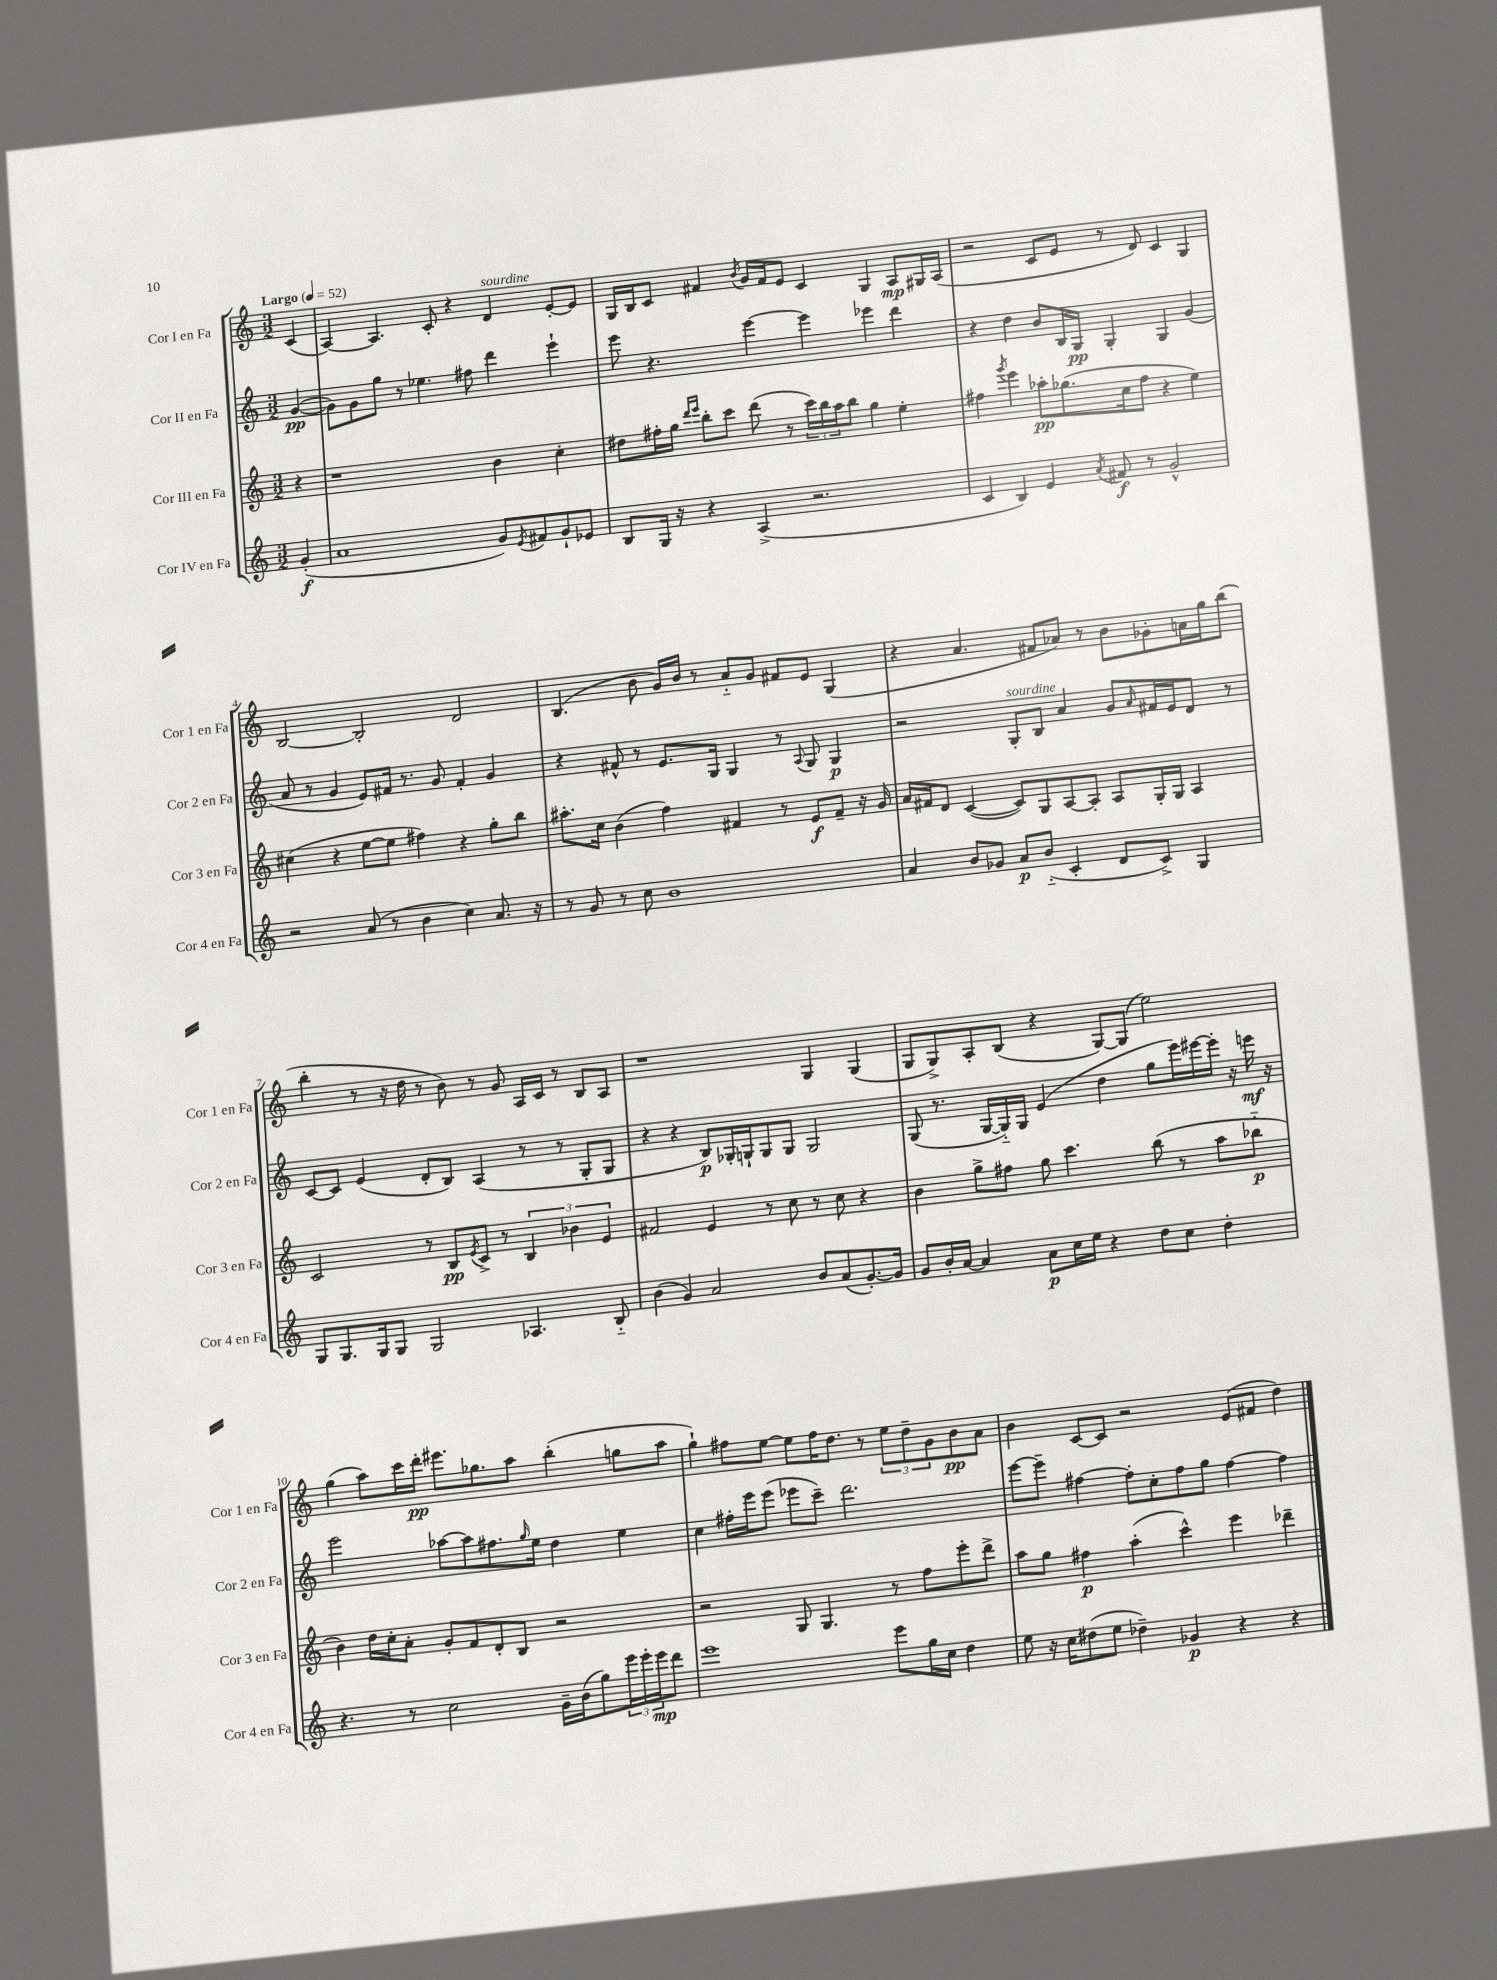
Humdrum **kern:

**kern	**dynam	**kern	**dynam	**kern	**dynam	**kern	**dynam
*part4	*part4	*part3	*part3	*part2	*part2	*part1	*part1
*staff4	*staff4	*staff3	*staff3	*staff2	*staff2	*staff1	*staff1
*I"Cor IV en Fa	*	*I"Cor III en Fa	*	*I"Cor II en Fa	*	*I"Cor I en Fa	*
*I'Cor 4 en Fa	*	*I'Cor 3 en Fa	*	*I'Cor 2 en Fa	*	*I'Cor 1 en Fa	*
*clefG2	*	*clefG2	*	*clefG2	*	*clefG2	*
*k[]	*	*k[]	*	*k[]	*	*k[]	*
*M3/2	*	*M3/2	*	*M3/2	*	*M3/2	*
*MM52	*	*MM52	*	*MM52	*	*MM52	*
=	=	=	=	=	=	=	=
!	!	!	!	!	!	!LO:TX:a:B:t=Largo	!
(4g'/	f	4r	.	([4g/	pp	(4c/	.
=1	=1	=1	=1	=1	=1	=1	=1
1a	.	1r	.	8g\L])	.	[4A/)	.
.	.	.	.	8g\	.	.	.
.	.	.	.	8gg\J	.	4.A/]	.
.	.	.	.	8r	.	.	.
.	.	.	.	4.ee-X\	.	.	.
.	.	.	.	.	.	8c'/	.
.	.	.	.	.	.	4r	.
.	.	.	.	8ff#X\	.	.	.
!	!	!	!	!	!	!LO:TX:a:i:t=sourdine	!
8g/L)	.	4b\	.	4ddd\	.	4d/	.
8qe/	.	.	.	.	.	.	.
8f#X/	.	.	.	.	.	.	.
8g`/	.	4cc'\	.	4eee`\	.	[8e'/L	.
8e-X/J	.	.	.	.	.	8e/J]	.
=2	=2	=2	=2	=2	=2	=2	=2
8B/L	.	8dd#X\L	.	8eee\	.	16G/LL	.
.	.	.	.	.	.	16B/J	.
16G/Jk	.	16ff#X'\L	.	4.r	.	8c/J	.
16r	.	16gg\JJ	.	.	.	.	.
.	.	16qqddd/LL	.	.	.	.	.
.	.	16qqeee/JJ	.	.	.	.	.
4r	.	8bb'\L	.	.	.	4f#X/	.
.	.	8ccc\J	.	.	.	.	.
.	.	.	.	.	.	8qb/	.
(4A^/	.	(8ddd\	.	[4eee\	.	16g/LL	.
.	.	.	.	.	.	16f#/J	.
.	.	8r	.	.	.	8e/J	.
2.r	.	24ccc\LL)	.	4eee\]	.	4c/	.
.	.	24bb\	.	.	.	.	.
.	.	24aa\J	.	.	.	.	.
.	.	8bb\J	.	.	.	.	.
.	.	4gg\	.	4eee-X\	.	4G/	.
.	.	4ee'\	.	4ddd\	.	8A/L	mp
.	.	.	.	.	.	16G#X/L	.
.	.	.	.	.	.	(16A/JJ	.
=3	=3	=3	=3	=3	=3	=3	=3
4c/	.	4ff#X\	.	4r	.	2r	.
.	.	8qggg/	.	.	.	.	.
4B/)	.	4eee\	.	4dd\	.	.	.
4e/	.	8aa-X'\L	pp	8b/L	.	8c/L	.
.	.	(8.gg-X\	.	16B/L	.	8e/J	.
.	.	.	.	16G/JJ	pp	.	.
8qa/	.	.	.	.	.	.	.
8f#X/	f	.	.	4G'/	.	8r	.
.	.	16cc\k	.	.	.	.	.
8r	.	8ff#\J	.	.	.	8d/)	.
2g^^/	.	4r	.	4G/	.	4c/	.
.	.	4ee\)	.	(4g/	.	4G/	.
!!LO:LB:g=z
=4	=4	=4	=4	=4	=4	=4	=4
2r	.	(4cc#X\	.	8a/	.	[2B/	.
.	.	.	.	8r	.	.	.
.	.	4r	.	4g/	.	.	.
(8a/	.	[8ee\L	.	8e/L)	.	2B'/]	.
8r	.	8ee\J]	.	16f#X/Jk	.	.	.
.	.	.	.	8.r	.	.	.
4b\	.	4ff#X\)	.	.	.	.	.
.	.	.	.	8g/	.	.	.
4cc\)	.	4r	.	4f#'/	.	2d/	.
8.a/	.	8gg'\L	.	4g/	.	.	.
.	.	8bb\J	.	.	.	.	.
16r	.	.	.	.	.	.	.
=5	=5	=5	=5	=5	=5	=5	=5
8r	.	8.aa#X'\L	.	4r	.	(4.B/	.
8g/	.	.	.	.	.	.	.
.	.	16cc\Jk	.	.	.	.	.
8r	.	(4b\	.	8f#X^^/	.	.	.
8cc\	.	.	.	8r	.	8b\	.
1b	.	4ff\)	.	8.e/L	.	16g/LL)	.
.	.	.	.	.	.	16b/JJ	.
.	.	.	.	.	.	8r	.
.	.	.	.	16G/Jk	.	.	.
.	.	4f#X/	.	4G/	.	8a/L	.
.	.	.	.	.	.	8g/J	.
.	.	8r	.	8r	.	8f#X/L	.
.	.	.	.	8qqA/	.	.	.
.	.	8e/L	f	8G/	.	8e/J	.
.	.	8f#~/J	.	4G/	p	(4G/	.
.	.	16r	.	.	.	.	.
.	.	16g/	.	.	.	.	.
=6	=6	=6	=6	=6	=6	=6	=6
4a/	.	16a/LL	.	2r	.	4r	.
.	.	16f#X/J	.	.	.	.	.
.	.	8d/J	.	.	.	.	.
8b/L	.	([4c/	.	.	.	4.a/	.
8g-X/J	.	.	.	.	.	.	.
!	!	!	!	!LO:TX:a:i:t=sourdine	!	!	!
8a/L	p	8c/L])	.	8G'/L	.	.	.
(8b/J	.	8G/	.	8B/J	.	8f#X/L	.
4c'/	.	[8A/	.	4a/	.	8a-X/J)	.
.	.	8A'/J]	.	.	.	8r	.
8d/L	.	8A/L	.	8g/L	.	8b\L	.
.	.	.	.	16qqa/	.	.	.
8c^/J)	.	16G'/L	.	16f#X/L	.	8g-X'\	.
.	.	16G/JJ	.	16e/J	.	.	.
4G/	.	4A/	.	8d/J	.	16an\L	.
.	.	.	.	.	.	16gg\J	.
.	.	.	.	8r	.	(8bb\J	.
!!LO:LB:g=z
=7	=7	=7	=7	=7	=7	=7	=7
8G/L	.	2c/	.	[8c/L	.	4bb'\	.
8.G/	.	.	.	8c/J]	.	.	.
.	.	.	.	(4e/	.	8r	.
16G/k	.	.	.	.	.	.	.
8G/J	.	.	.	.	.	16r	.
.	.	.	.	.	.	16dd\	.
2G/	.	8r	.	8d'/L	.	8r	.
.	.	8B/L	pp	8B/J)	.	8b\)	.
.	.	8qe/	.	.	.	.	.
.	.	8c^/J	.	(4A/	.	8r	.
.	.	8r	.	.	.	8g/	.
4.A-X/	.	6B/	.	8r	.	16A/LL	.
.	.	.	.	.	.	16c/JJ	.
.	.	.	.	8r	.	8r	.
.	.	6b-X\	.	.	.	.	.
.	.	.	.	8G'/L	.	8B/L	.
.	.	6e/	.	.	.	.	.
8B/	.	.	.	8G/J	.	8A/J	.
=8	=8	=8	=8	=8	=8	=8	=8
(4b\	.	2f#X/	.	4r	.	1r	.
4g/)	.	.	.	4r	.	.	.
2a/	.	4e/	.	8B/L)	p	.	.
.	.	.	.	16G-X'/L	.	.	.
.	.	.	.	16Gn`/J	.	.	.
.	.	8r	.	8G/	.	.	.
.	.	8cc\	.	8G/J	.	.	.
8b/L	.	8r	.	2G/	.	4G/	.
(8a/	.	8cc\	.	.	.	.	.
[8.g'/)	.	4r	.	.	.	(4G/	.
16g/Jk]	.	.	.	.	.	.	.
=9	=9	=9	=9	=9	=9	=9	=9
8g/L	.	4b\	.	(8G/	.	8G/L	.
16b'/L	.	.	.	8.r	.	8G^/)	.
[16a/JJ	.	.	.	.	.	.	.
4a/]	.	8gg^\L	.	.	.	8A'/	.
.	.	.	.	[16G/LL	.	.	.
.	.	8ff#X\J	.	16G/])	.	(8B/J	.
.	.	.	.	16G/JJ	.	.	.
8a\L	p	8gg\	.	(4e/	.	4r	.
16cc\L	.	4.ccc\	.	.	.	.	.
16ee\JJ	.	.	.	.	.	.	.
4r	.	.	.	4dd\	.	[8G/L)	.
.	.	.	.	.	.	(8G/J]	.
8dd\L	.	(8bb\	.	8gg\L	.	2ee\)	.
8cc\J	.	8r	.	16eee\L)	.	.	.
.	.	.	.	[16eee#X\	.	.	.
4dd'\	.	8aa\L	.	16eee#'\JJ]	.	.	.
.	.	.	.	16r	.	.	.
.	.	8bb-X\J	p	16eeen\	mf	.	.
.	.	.	.	16r	.	.	.
!!LO:LB:g=z
=10	=10	=10	=10	=10	=10	=10	=10
4.r	.	4b\)	.	2eee\	.	(4gg\	.
.	.	16dd\LL	.	.	.	8aa\L)	.
.	.	16cc'\J	.	.	.	.	.
8r	.	8a'\J	.	.	.	16ccc\L	.
.	.	.	.	.	.	16ddd'\JJ	pp
2cc\	.	8g'/L	.	[8aa-X\L	.	8.eee#X\L	.
.	.	8f/	.	8aa-\]	.	.	.
.	.	.	.	.	.	8.gg-X\	.
.	.	8d'/	.	8.ff#X\	.	.	.
.	.	8B/J	.	.	.	8aa\J	.
.	.	.	.	16qqgg/	.	.	.
.	.	.	.	16ee\Jk	.	.	.
16g~\LL	.	2r	.	4dd\	.	(4bb'\	.
(16b\J	.	.	.	.	.	.	.
8gg\)	.	.	.	.	.	.	.
24eee\L	.	.	.	4ee\	.	8ggn\L	.
24eee'\	.	.	.	.	.	.	.
24eee\J	mp	.	.	.	.	.	.
8ddd\J	.	.	.	.	.	8aa\J	.
=11	=11	=11	=11	=11	=11	=11	=11
1eee	.	2r	.	4cc\	.	4gg`\)	.
.	.	.	.	16ff#X'\LL	.	8ff#X\L	.
.	.	.	.	16eee\J	.	.	.
.	.	.	.	(8eee\J	.	[8ee\J	.
.	.	8G/	.	8eee-X\L	.	8ee\L]	.
.	.	4.G/	.	8ccc~\J)	.	16ff#\K	.
.	.	.	.	.	.	8.dd\J	.
.	.	.	.	2.ddd\	.	.	.
.	.	.	.	.	.	8r	.
8eee\L	.	8r	.	.	.	12ee\L	.
.	.	.	.	.	.	12dd~\	.
16gg\L	.	8ff\L	.	.	.	.	.
.	.	.	.	.	.	12g\	.
16cc\JJ	.	.	.	.	.	.	.
4dd\	.	8eee'\	.	.	.	8b\	pp
.	.	8ddd^\J	.	.	.	8a\J	.
=12	=12	=12	=12	=12	=12	=12	=12
8ee\	.	8aa\L	.	[8eee\L	.	4b\	.
16r	.	8gg\J	.	8eee~\J]	.	.	.
16cc\KL	.	.	.	.	.	.	.
(8dd#X\	.	4ff#X\	p	[4ff#X\	.	[8c/L	.
8ee\J	.	.	.	.	.	8c/J]	.
4dd-X~\)	.	(4aa'\	.	8ff#'\L]	.	2r	.
.	.	.	.	8cc'\	.	.	.
4g-X/	p	4ccc^^\)	.	8ff#\	.	.	.
.	.	.	.	8gg\J	.	.	.
4r	.	4eee\	.	[4ff#\	.	(8e/L	.
.	.	.	.	.	.	8f#X/J	.
4r	.	4ddd-X~\	.	4ff#\]	.	4dd\)	.
==	==	==	==	==	==	==	==
*-	*-	*-	*-	*-	*-	*-	*-
